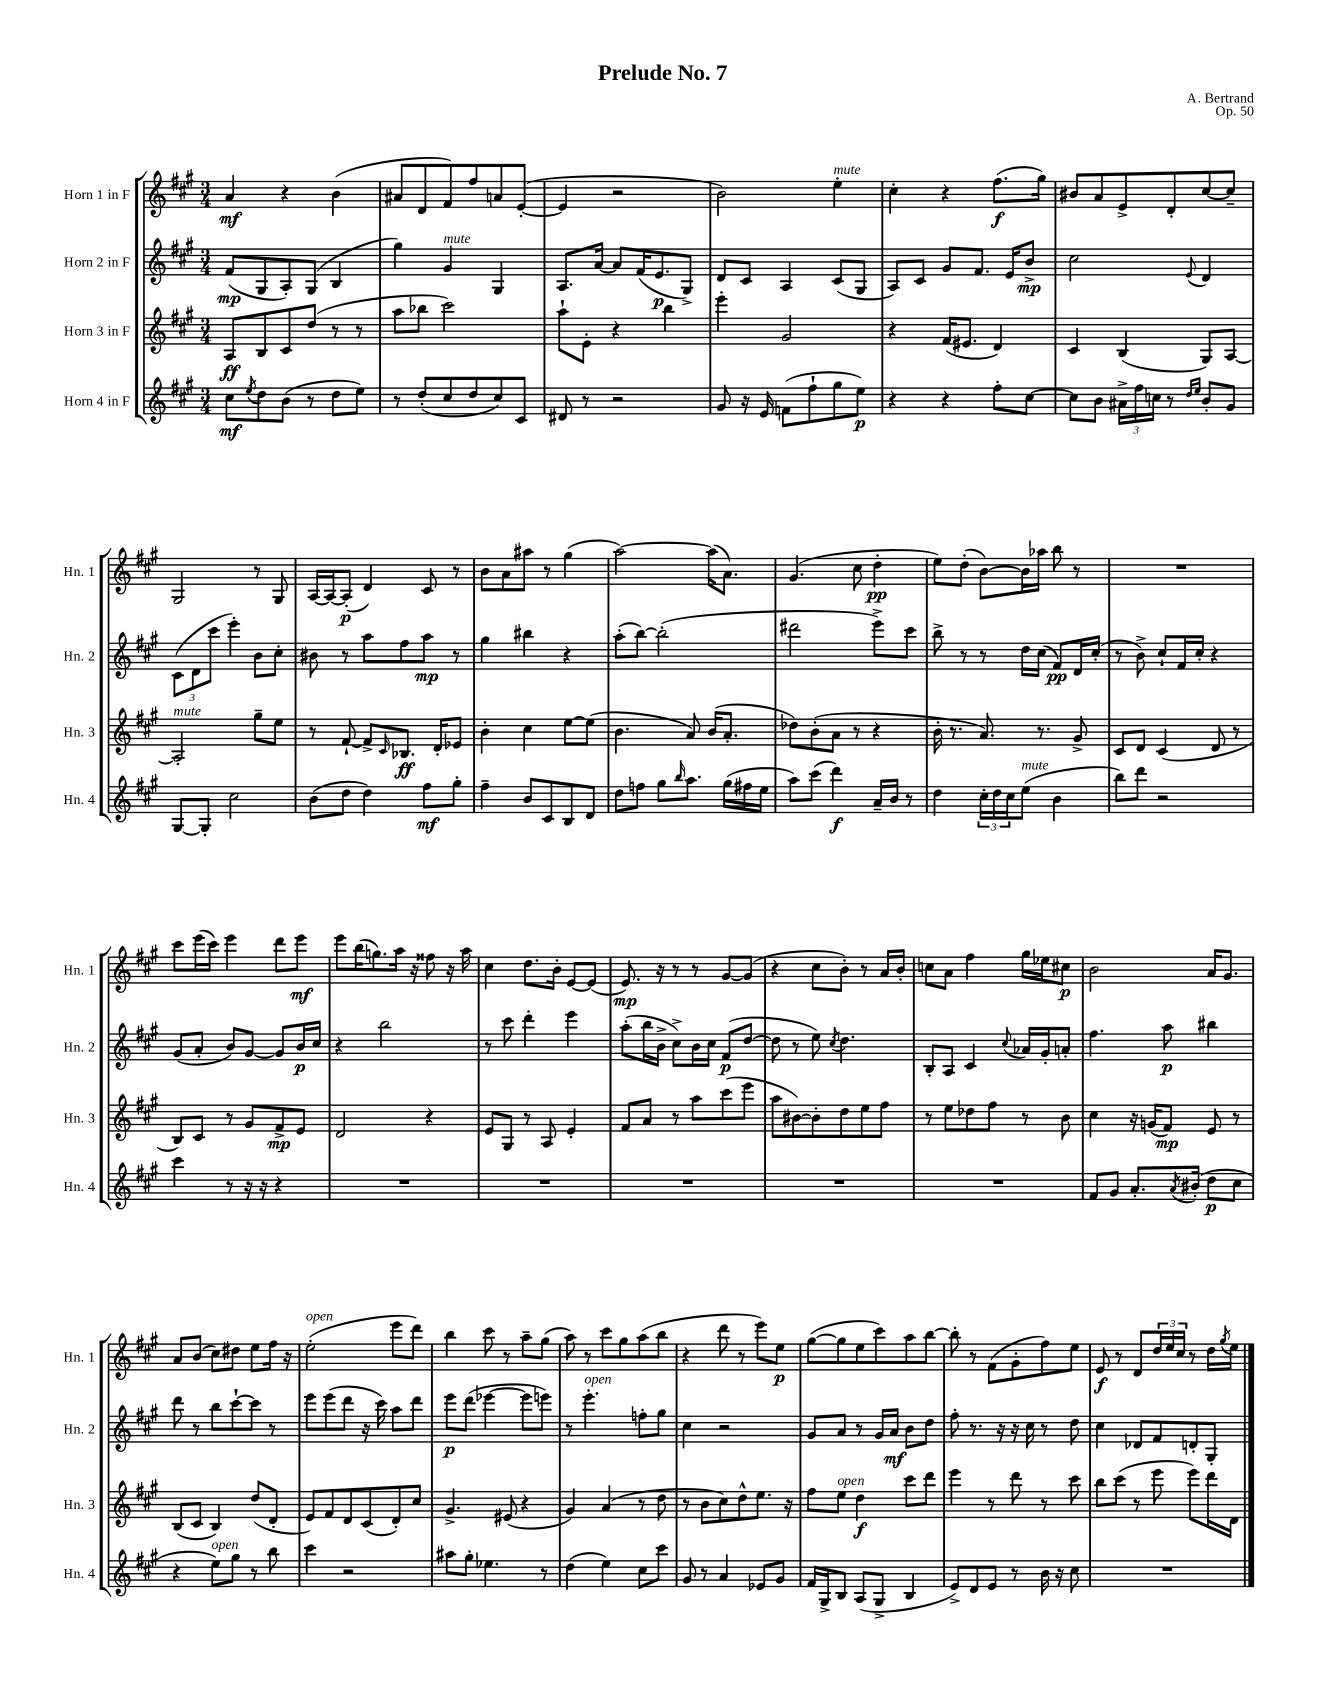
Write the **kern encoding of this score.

**kern	**dynam	**kern	**dynam	**kern	**dynam	**kern	**dynam
*part4	*part4	*part3	*part3	*part2	*part2	*part1	*part1
*staff4	*staff4	*staff3	*staff3	*staff2	*staff2	*staff1	*staff1
*I"Horn 4 in F	*	*I"Horn 3 in F	*	*I"Horn 2 in F	*	*I"Horn 1 in F	*
*I'Hn. 4	*	*I'Hn. 3	*	*I'Hn. 2	*	*I'Hn. 1	*
*clefG2	*	*clefG2	*	*clefG2	*	*clefG2	*
*k[f#c#g#]	*	*k[f#c#g#]	*	*k[f#c#g#]	*	*k[f#c#g#]	*
*M3/4	*	*M3/4	*	*M3/4	*	*M3/4	*
=1	=1	=1	=1	=1	=1	=1	=1
8cc#\L	mf	8A/L	ff	(8f#/L	mp	4a/	mf
8qee/	.	.	.	.	.	.	.
8dd\	.	8B/	.	8G#/	.	.	.
(8b\J	.	8c#/	.	8A'/)	.	4r	.
8r	.	(8dd/J	.	(8G#/J	.	.	.
8dd\L	.	8r	.	4B/	.	(4b\	.
8ee\J)	.	8r	.	.	.	.	.
=2	=2	=2	=2	=2	=2	=2	=2
8r	.	8aa\L	.	4gg#\)	.	8a#X/L	.
(8dd'/L	.	8bb-X\J	.	.	.	8d/	.
!	!	!	!	!LO:TX:a:i:t=mute	!	!	!
8cc#/	.	2ccc#\)	.	4g#/	.	8f#/)	.
8dd/	.	.	.	.	.	8ff#/	.
8cc#/)	.	.	.	4G#/	.	8an/	.
8c#/J	.	.	.	.	.	([8e'/J	.
=3	=3	=3	=3	=3	=3	=3	=3
8d#X/	.	8aa`\L	.	8.A/L	.	4e/]	.
8r	.	8e'\J	.	.	.	.	.
.	.	.	.	[16a/Jk	.	.	.
2r	.	4r	.	8a/L]	.	2r	.
.	.	.	.	(16f#/K	.	.	.
.	.	.	.	8.e/	p	.	.
.	.	4bb\	.	.	.	.	.
.	.	.	.	8G#^/J)	.	.	.
=4	=4	=4	=4	=4	=4	=4	=4
8g#/	.	4eee'\	.	8d/L	.	2b\)	.
16r	.	.	.	8c#/J	.	.	.
16e/	.	.	.	.	.	.	.
(8fn\L	.	2g#/	.	4A/	.	.	.
8ff#`\	.	.	.	.	.	.	.
!	!	!	!	!	!	!LO:TX:a:i:t=mute	!
8gg#\	.	.	.	(8c#/L	.	4ee'\	.
8ee\J)	p	.	.	8G#/J	.	.	.
=5	=5	=5	=5	=5	=5	=5	=5
4r	.	4r	.	8A/L)	.	4cc#'\	.
.	.	.	.	8c#/J	.	.	.
4r	.	(16f#/KL	.	8g#/L	.	4r	.
.	.	8.e#X/J	.	.	.	.	.
.	.	.	.	8.f#/J	.	.	.
8ff#'\L	.	4d/)	.	.	.	(8.ff#\L	f
.	.	.	.	16e/KL	.	.	.
[8cc#\J	.	.	.	8b^/J	mp	.	.
.	.	.	.	.	.	16gg#\Jk)	.
=6	=6	=6	=6	=6	=6	=6	=6
8cc#\L]	.	4c#/	.	2cc#\	.	8b#X/L	.
8b\J	.	.	.	.	.	8a/	.
24a#X^\LL	.	(4B/	.	.	.	8e^/	.
24ff#\	.	.	.	.	.	.	.
24ccn\JJ	.	.	.	.	.	.	.
8r	.	.	.	.	.	8d'/	.
16qqdd/LL	.	.	.	.	.	.	.
16qqee/JJ	.	.	.	8qqe/	.	.	.
8b'/L	.	8G#/L)	.	4d/	.	[8cc#/	.
8g#/J	.	[8A/J	.	.	.	8cc#~/J]	.
!!LO:LB:g=z
=7	=7	=7	=7	=7	=7	=7	=7
!	!	!LO:TX:a:i:t=mute	!	!	!	!	!
[8G#/L	.	2A'/]	.	(12c#\L	.	2G#/	.
.	.	.	.	12d\	.	.	.
8G#'/J]	.	.	.	.	.	.	.
.	.	.	.	12ccc#\J	.	.	.
2cc#\	.	.	.	4eee'\)	.	.	.
.	.	8gg#~\L	.	8b\L	.	8r	.
.	.	8ee\J	.	8cc#'\J	.	8G#/	.
=8	=8	=8	=8	=8	=8	=8	=8
(8b\L	.	8r	.	8b#X\	.	[16A/LL	.
.	.	.	.	.	.	16A/J_	.
8dd\J	.	[8f#`/	.	8r	.	(8A'/J]	p
4dd\)	.	8f#^/L]	.	8aa\L	.	4d/)	.
.	.	16qqc#/	.	.	.	.	.
.	.	8.B-X/J	ff	8ff#\	.	.	.
8ff#\L	mf	.	.	8aa\J	mp	8c#/	.
.	.	16d'/KL	.	.	.	.	.
8gg#'\J	.	8e-X/J	.	8r	.	8r	.
=9	=9	=9	=9	=9	=9	=9	=9
4ff#~\	.	4b'\	.	4gg#\	.	8b\L	.
.	.	.	.	.	.	8a\	.
8b/L	.	4cc#\	.	4bb#X\	.	8aa#X\J	.
8c#/	.	.	.	.	.	8r	.
8B/	.	[8ee\L	.	4r	.	(4gg#\	.
8d/J	.	(8ee\J]	.	.	.	.	.
=10	=10	=10	=10	=10	=10	=10	=10
8dd\L	.	4.b\	.	(8aa'\L	.	[2aa\)	.
8ffn\J	.	.	.	[8bb\J)	.	.	.
8gg#\L	.	.	.	(2bb'\]	.	.	.
16qqbb/	.	.	.	.	.	.	.
8.aa\J	.	8a/)	.	.	.	.	.
.	.	(16b/KL	.	.	.	(16aa\KL]	.
(16gg#\LL	.	8.a'/J	.	.	.	8.a\J)	.
16ff#X\	.	.	.	.	.	.	.
16ee\JJ	.	.	.	.	.	.	.
=11	=11	=11	=11	=11	=11	=11	=11
8aa\L)	.	8dd-X\L)	.	2ddd#X\	.	(4.g#/	.
(8ccc#\J	.	(8b'\	.	.	.	.	.
4ddd\)	f	8a\J	.	.	.	.	.
.	.	8r	.	.	.	8cc#\	.
16a~/LL	.	4r	.	8eee^\L)	.	4dd'\	pp
16b/JJ	.	.	.	.	.	.	.
8r	.	.	.	8ccc#\J	.	.	.
=12	=12	=12	=12	=12	=12	=12	=12
4dd\	.	16b'\	.	8bb^\	.	8ee\L)	.
.	.	8.r	.	.	.	.	.
.	.	.	.	8r	.	(8dd'\J	.
24cc#'\LL	.	8.a/)	.	8r	.	[8b\L)	.
24dd\	.	.	.	.	.	.	.
24cc#\J	.	.	.	.	.	.	.
!LO:TX:a:i:t=mute	!	!	!	!	!	!	!
(8ee\J	.	.	.	16dd\LL	.	16b\L]	.
.	.	8.r	.	(16cc#\JJ	.	16aa-X\JJ	.
4b\	.	.	.	8f#/L)	pp	8bb\	.
.	.	8g#^/	.	16d/L	.	8r	.
.	.	.	.	(16cc#'/JJ	.	.	.
=13	=13	=13	=13	=13	=13	=13	=13
8bb\L)	.	8c#/L	.	8r	.	2.r	.
8ddd\J	.	8d/J	.	8b^\)	.	.	.
2r	.	(4c#/	.	8cc#`/L	.	.	.
.	.	.	.	16f#/L	.	.	.
.	.	.	.	16cc#'/JJ	.	.	.
.	.	8d/	.	4r	.	.	.
.	.	8r	.	.	.	.	.
!!LO:LB:g=z
=14	=14	=14	=14	=14	=14	=14	=14
4ccc#\	.	8B/L)	.	(8g#/L	.	8ccc#\L	.
.	.	8c#/J	.	8a'/J	.	(16eee\L	.
.	.	.	.	.	.	16ccc#\JJ)	.
8r	.	8r	.	8b/L)	.	4eee\	.
16r	.	8g#/L	.	[8g#/J	.	.	.
16r	.	.	.	.	.	.	.
4r	.	8f#^/	mp	8g#/L]	.	8ddd\L	.
.	.	8e/J	.	16b/L	p	8eee\J	mf
.	.	.	.	16cc#/JJ	.	.	.
=15	=15	=15	=15	=15	=15	=15	=15
2.r	.	2d/	.	4r	.	8eee\L	.
.	.	.	.	.	.	(16bb\K	.
.	.	.	.	.	.	8.ggn\)	.
.	.	.	.	2bb\	.	.	.
.	.	.	.	.	.	16aa\Jk	.
.	.	.	.	.	.	16r	.
.	.	4r	.	.	.	8ff##X\	.
.	.	.	.	.	.	16r	.
.	.	.	.	.	.	16aa\	.
=16	=16	=16	=16	=16	=16	=16	=16
2.r	.	8e/L	.	8r	.	4cc#\	.
.	.	8G#/J	.	8ccc#\	.	.	.
.	.	8r	.	4ddd'\	.	8.dd\L	.
.	.	8A/	.	.	.	.	.
.	.	.	.	.	.	16b'\Jk	.
.	.	4e'/	.	4eee\	.	[8e/L	.
.	.	.	.	.	.	(8e/J]	.
=17	=17	=17	=17	=17	=17	=17	=17
2.r	.	8f#/L	.	(8aa'\L	.	8.e/)	mp
.	.	8a/J	.	16bb\L	.	.	.
.	.	.	.	16b^\JJ	.	16r	.
.	.	8r	.	8cc#^\L)	.	8r	.
.	.	8aa\L	.	16b\L	.	8r	.
.	.	.	.	16cc#\JJ	.	.	.
.	.	(8ccc#\	.	(8f#/L	p	[8g#/L	.
.	.	8eee\J	.	[8dd/J	.	(8g#/J]	.
=18	=18	=18	=18	=18	=18	=18	=18
2.r	.	8aa\L	.	8dd\]	.	4r	.
.	.	[8b#X\)	.	8r	.	.	.
.	.	8b#'\]	.	8ee\)	.	8cc#\L	.
.	.	.	.	8qcc#/	.	.	.
.	.	8dd\	.	4.dd\	.	8b'\J)	.
.	.	8ee\	.	.	.	8r	.
.	.	8ff#\J	.	.	.	16a/LL	.
.	.	.	.	.	.	16b'/JJ	.
=19	=19	=19	=19	=19	=19	=19	=19
2.r	.	8r	.	8B'/L	.	8ccn\L	.
.	.	8ee\L	.	8A/J	.	8a\J	.
.	.	8dd-X\	.	4c#/	.	4ff#\	.
.	.	8ff#\J	.	.	.	.	.
.	.	.	.	8qqcc#/	.	.	.
.	.	8r	.	16a-X/LL	.	16gg#\LL	.
.	.	.	.	16g#'/J	.	16ee-X\J	.
.	.	8b\	.	8an'/J	.	8cc#X\J	p
=20	=20	=20	=20	=20	=20	=20	=20
8f#/L	.	4cc#\	.	4.ff#\	.	2b\	.
8g#/J	.	.	.	.	.	.	.
8.a'/L	.	16r	.	.	.	.	.
.	.	(16gn/KL	.	.	.	.	.
.	.	8f#/J)	mp	8aa\	p	.	.
8qa/	.	.	.	.	.	.	.
(16b#X'/Jk	.	.	.	.	.	.	.
8dd\L	p	8e/	.	4bb#X\	.	16a/KL	.
.	.	.	.	.	.	8.g#/J	.
8cc#\J	.	8r	.	.	.	.	.
!!LO:LB:g=z
=21	=21	=21	=21	=21	=21	=21	=21
4r	.	(8B/L	.	8ddd\	.	8a/L	.
.	.	8c#/J	.	8r	.	(8b/J	.
!LO:TX:a:i:t=open	!	!	!	!	!	!	!
8ee\L)	.	4B/)	.	8bb\L	.	8cc#\L)	.
8gg#\J	.	.	.	[8ccc#`\	.	8dd#X\J	.
8r	.	(8dd/L	.	8ccc#\J]	.	8ee\L	.
8bb\	.	8d'/J	.	8r	.	16ff#\Jk	.
.	.	.	.	.	.	16r	.
=22	=22	=22	=22	=22	=22	=22	=22
!	!	!	!	!	!	!LO:TX:a:i:t=open	!
4ccc#\	.	8e/L)	.	8eee\L	.	(2ee'\	.
.	.	8f#/	.	(8eee\	.	.	.
2r	.	8d/	.	8ddd\J	.	.	.
.	.	(8c#/	.	16r	.	.	.
.	.	.	.	16ccc#\)	.	.	.
.	.	8d'/)	.	8aa\L	.	8eee\L	.
.	.	8cc#/J	.	8ddd\J	.	8ddd\J)	.
=23	=23	=23	=23	=23	=23	=23	=23
8aa#X\L	.	4.g#^/	.	8eee\L	p	4bb\	.
8gg#'\J	.	.	.	(8ddd\J	.	.	.
4.ee-X\	.	.	.	[4eee-X\	.	8ccc#\	.
.	.	(8e#X/	.	.	.	8r	.
.	.	4r	.	8eee-\L]	.	8aa~\L	.
8r	.	.	.	8eeen\J)	.	(8gg#\J	.
=24	=24	=24	=24	=24	=24	=24	=24
(4dd\	.	4g#/)	.	8r	.	8aa\)	.
!	!	!	!	!LO:TX:a:i:t=open	!	!	!
.	.	.	.	4.eee'\	.	8r	.
4ee\)	.	(4a/	.	.	.	8ccc#\L	.
.	.	.	.	.	.	8gg#\	.
8cc#\L	.	8r	.	8ffn'\L	.	(8aa\	.
8ccc#\J	.	8dd\	.	8gg#\J	.	8bb\J	.
=25	=25	=25	=25	=25	=25	=25	=25
8g#/	.	8r	.	4cc#\	.	4r	.
8r	.	8b\L	.	.	.	.	.
4a/	.	8cc#\)	.	2r	.	8ddd\	.
.	.	8dd^^\	.	.	.	8r	.
8e-X/L	.	8.ee\J	.	.	.	8eee\L)	.
8g#/J	.	.	.	.	.	8ee\J	p
.	.	16r	.	.	.	.	.
=26	=26	=26	=26	=26	=26	=26	=26
16f#/LL	.	8ff#\L	.	8g#/L	.	([8gg#\L	.
16G#^/J	.	.	.	.	.	.	.
!	!	!LO:TX:a:i:t=open	!	!	!	!	!
8B/J	.	8ee\J	.	8a/J	.	8gg#\]	.
(8A/L	.	4dd\	f	8r	.	8ee\	.
8G#^/J	.	.	.	16g#/LL	.	8ccc#\)	.
.	.	.	.	16a/JJ	mf	.	.
4B/	.	8ccc#\L	.	8b\L	.	8aa\	.
.	.	8ddd\J	.	8dd\J	.	[8bb\J	.
=27	=27	=27	=27	=27	=27	=27	=27
8e^/L)	.	4eee\	.	8ff#'\	.	8bb'\]	.
8d/	.	.	.	8.r	.	8r	.
8e/J	.	8r	.	.	.	(8f#\L	.
.	.	.	.	16r	.	.	.
8r	.	8ddd\	.	16r	.	8g#'\	.
.	.	.	.	16cc#\	.	.	.
16b\	.	8r	.	8r	.	8ff#\)	.
16r	.	.	.	.	.	.	.
8cc#\	.	8ccc#\	.	8dd\	.	8ee\J	.
=28	=28	=28	=28	=28	=28	=28	=28
2.r	.	8bb\L	.	4cc#\	.	8e/	f
.	.	(8ccc#\J	.	.	.	8r	.
.	.	8r	.	8d-X/L	.	8d/L	.
.	.	8eee\	.	8f#/	.	24dd/L	.
.	.	.	.	.	.	24ee/	.
.	.	.	.	.	.	24cc#/JJ	.
.	.	8eee\L)	.	8dn'/	.	8r	.
.	.	16ddd\L	.	8G#'/J	.	16dd\LL	.
.	.	.	.	.	.	8qgg#/	.
.	.	16d\JJ	.	.	.	16ee\JJ	.
==	==	==	==	==	==	==	==
*-	*-	*-	*-	*-	*-	*-	*-
